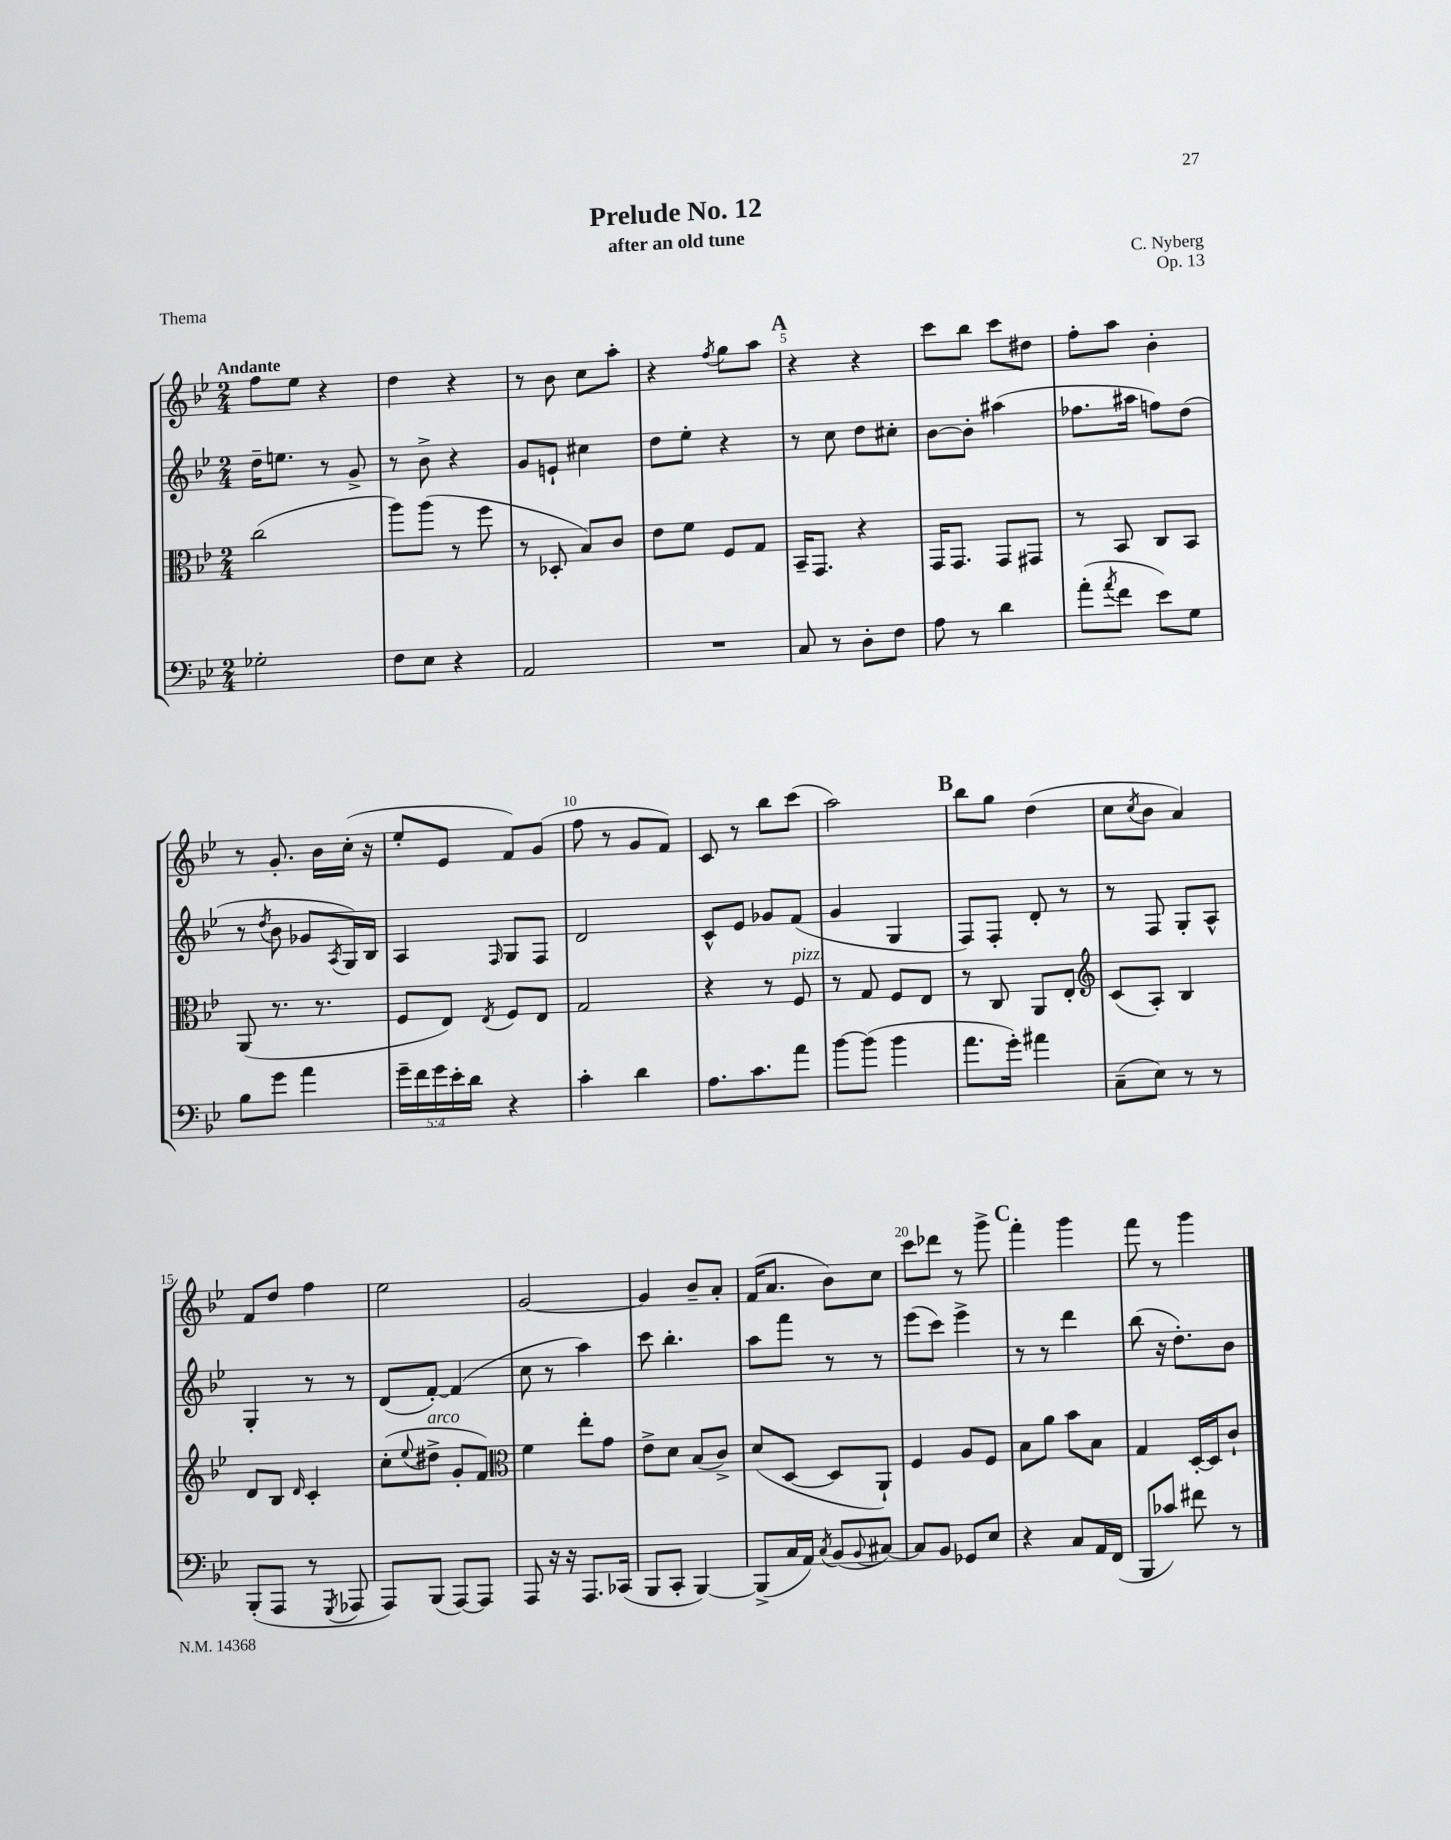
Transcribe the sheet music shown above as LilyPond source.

\header { title = "Prelude No. 12" composer = "C. Nyberg" subtitle = "after an old tune" opus = "Op. 13" piece = "Thema" }
<<
\new StaffGroup <<
\new Staff = "s0" {
    \clef treble \key bes \major \numericTimeSignature \time 2/4 \tempo "Andante"
    f''8 ees''8 r4 |
    d''4 r4 |
    r8 bes'8 c''8 a''8-. |
    r4 \acciaccatura { f''8 } g''8 a''8 |
    \mark \markup { \bold "A" } r4 r4 |
    c'''8 bes''8 c'''8 dis''8 |
    f''8-. a''8 bes'4-. |
    r8 g'8.-. bes'16 c''16-.( r16 |
    ees''8-. ees'8 f'8) g'8( |
    f''8 r8 g'8 f'8) |
    c'8 r8 bes''8 c'''8( |
    a''2) |
    \mark \markup { \bold "B" } bes''8 g''8 d''4( |
    c''8 \acciaccatura { c''8 } bes'8 a'4) |
    f'8 d''8 f''4 |
    ees''2 |
    g'2~ |
    g'4 bes'8-- a'8-. |
    f'16( a'8. bes'8) c''8 |
    c'''8 des'''8 r8 g'''8-> |
    \mark \markup { \bold "C" } f'''4-. g'''4 |
    f'''8 r8 g'''4 \bar "|." |
}
\new Staff = "s1" {
    \clef treble \key bes \major \numericTimeSignature \time 2/4
    d''16-- e''8. r8 g'8-> |
    r8 bes'8-> r4 |
    g'8 e'8-! cis''4 |
    d''8 ees''8-. r4 |
    \mark \markup { \bold "A" } r8 c''8 d''8 cis''8-. |
    bes'8~ bes'8-. ais''4( |
    fes''8. ais''16 f''8) d''8( |
    r8 \acciaccatura { d''8 } bes'8 ges'8 \acciaccatura { a8 } g16) bes16 |
    a4 \grace { f16 } g8 f8 |
    d'2 |
    c'8-^ ees'8 ges'8 f'8( |
    g'4 g4 |
    \mark \markup { \bold "B" } f8) f8-. d'8-. r8 |
    r8 f8 g8-. a8-^ |
    g4-. r8 r8 |
    d'8( f'8~-.) f'4( |
    c''8 r8 a''4) |
    c'''8 bes''4.-. |
    a''8 f'''8 r8 r8 |
    ees'''8( c'''8) ees'''4-> |
    \mark \markup { \bold "C" } r8 r8 d'''4 |
    bes''8( r16 d''8.-.) bes'8 \bar "|." |
}
\new Staff = "s2" {
    \clef alto \key bes \major \numericTimeSignature \time 2/4
    c''2( |
    a''8) a''8( r8 f''8 |
    r8 des8-. bes8) c'8 |
    ees'8 f'8 f8 g8 |
    \mark \markup { \bold "A" } bes,16-- g,8. r4 |
    g,16 g,8. g,8 gis,8 |
    r8 bes,8 c8 bes,8 |
    a,8( r8. r8. |
    f8 ees8) \acciaccatura { ees8 } f8 ees8 |
    g2 |
    r4 r8 f8^\markup { \italic "pizz." } |
    r8 g8 f8 ees8 |
    \mark \markup { \bold "B" } r8 c8 a,8 ees8-. |
    \clef treble c'8( a8-.) bes4 |
    d'8 bes8 \grace { d'16 } c'4-. |
    c''8-.( \appoggiatura { ees''8 } dis''8->^\markup { \italic "arco" } g'8-. f'8) |
    \clef alto f'4 ees''8-. g'8 |
    ees'8-> d'8 bes8( c'8->) |
    d'8( d8~ d8 a,8-!) |
    f4 a8 f8 |
    \mark \markup { \bold "C" } bes8 a'8 bes'8 bes8 |
    g4 d16~-. d16 c'8-! \bar "|." |
}
\new Staff = "s3" {
    \clef bass \key bes \major \numericTimeSignature \time 2/4 \override Staff.TupletNumber.text = #tuplet-number::calc-fraction-text
    ges2-. |
    f8 ees8 r4 |
    a,2 |
    R2 |
    \mark \markup { \bold "A" } c8 r8 d8-. f8 |
    a8 r8 d'4 |
    a'8-.( \acciaccatura { a'8 } f'8 ees'8) g8 |
    bes8 g'8 a'4 |
    \tuplet 5/4 { g'16-- f'16 g'16 ees'16-. d'16 } r4 |
    c'4-. d'4 |
    a8. c'8. a'8 |
    bes'8~ bes'8( bes'4 |
    \mark \markup { \bold "B" } a'8. g'16-.) ais'4 |
    c8--( ees8) r8 r8 |
    bes,,8-.( a,,8 r8 \acciaccatura { g,,8 } aes,,8 |
    a,,8) bes,,8( a,,8~) a,,8 |
    a,,8 r16 r16 a,,8. ces,16( |
    bes,,8 c,8-. bes,,4~) |
    bes,,8->( c16 a,16) \acciaccatura { c8 } bes,8( \appoggiatura { bes,8 } cis8~) |
    cis8 bes,8 ges,8 ees8 |
    \mark \markup { \bold "C" } r4 c8 a,16 f,16( |
    bes,,8 ces'8) fis'8 r8 \bar "|." |
}
>>
>>
\layout { \context { \Score \override BarNumber.break-visibility = ##(#f #t #t) barNumberVisibility = #(every-nth-bar-number-visible 5) } }
